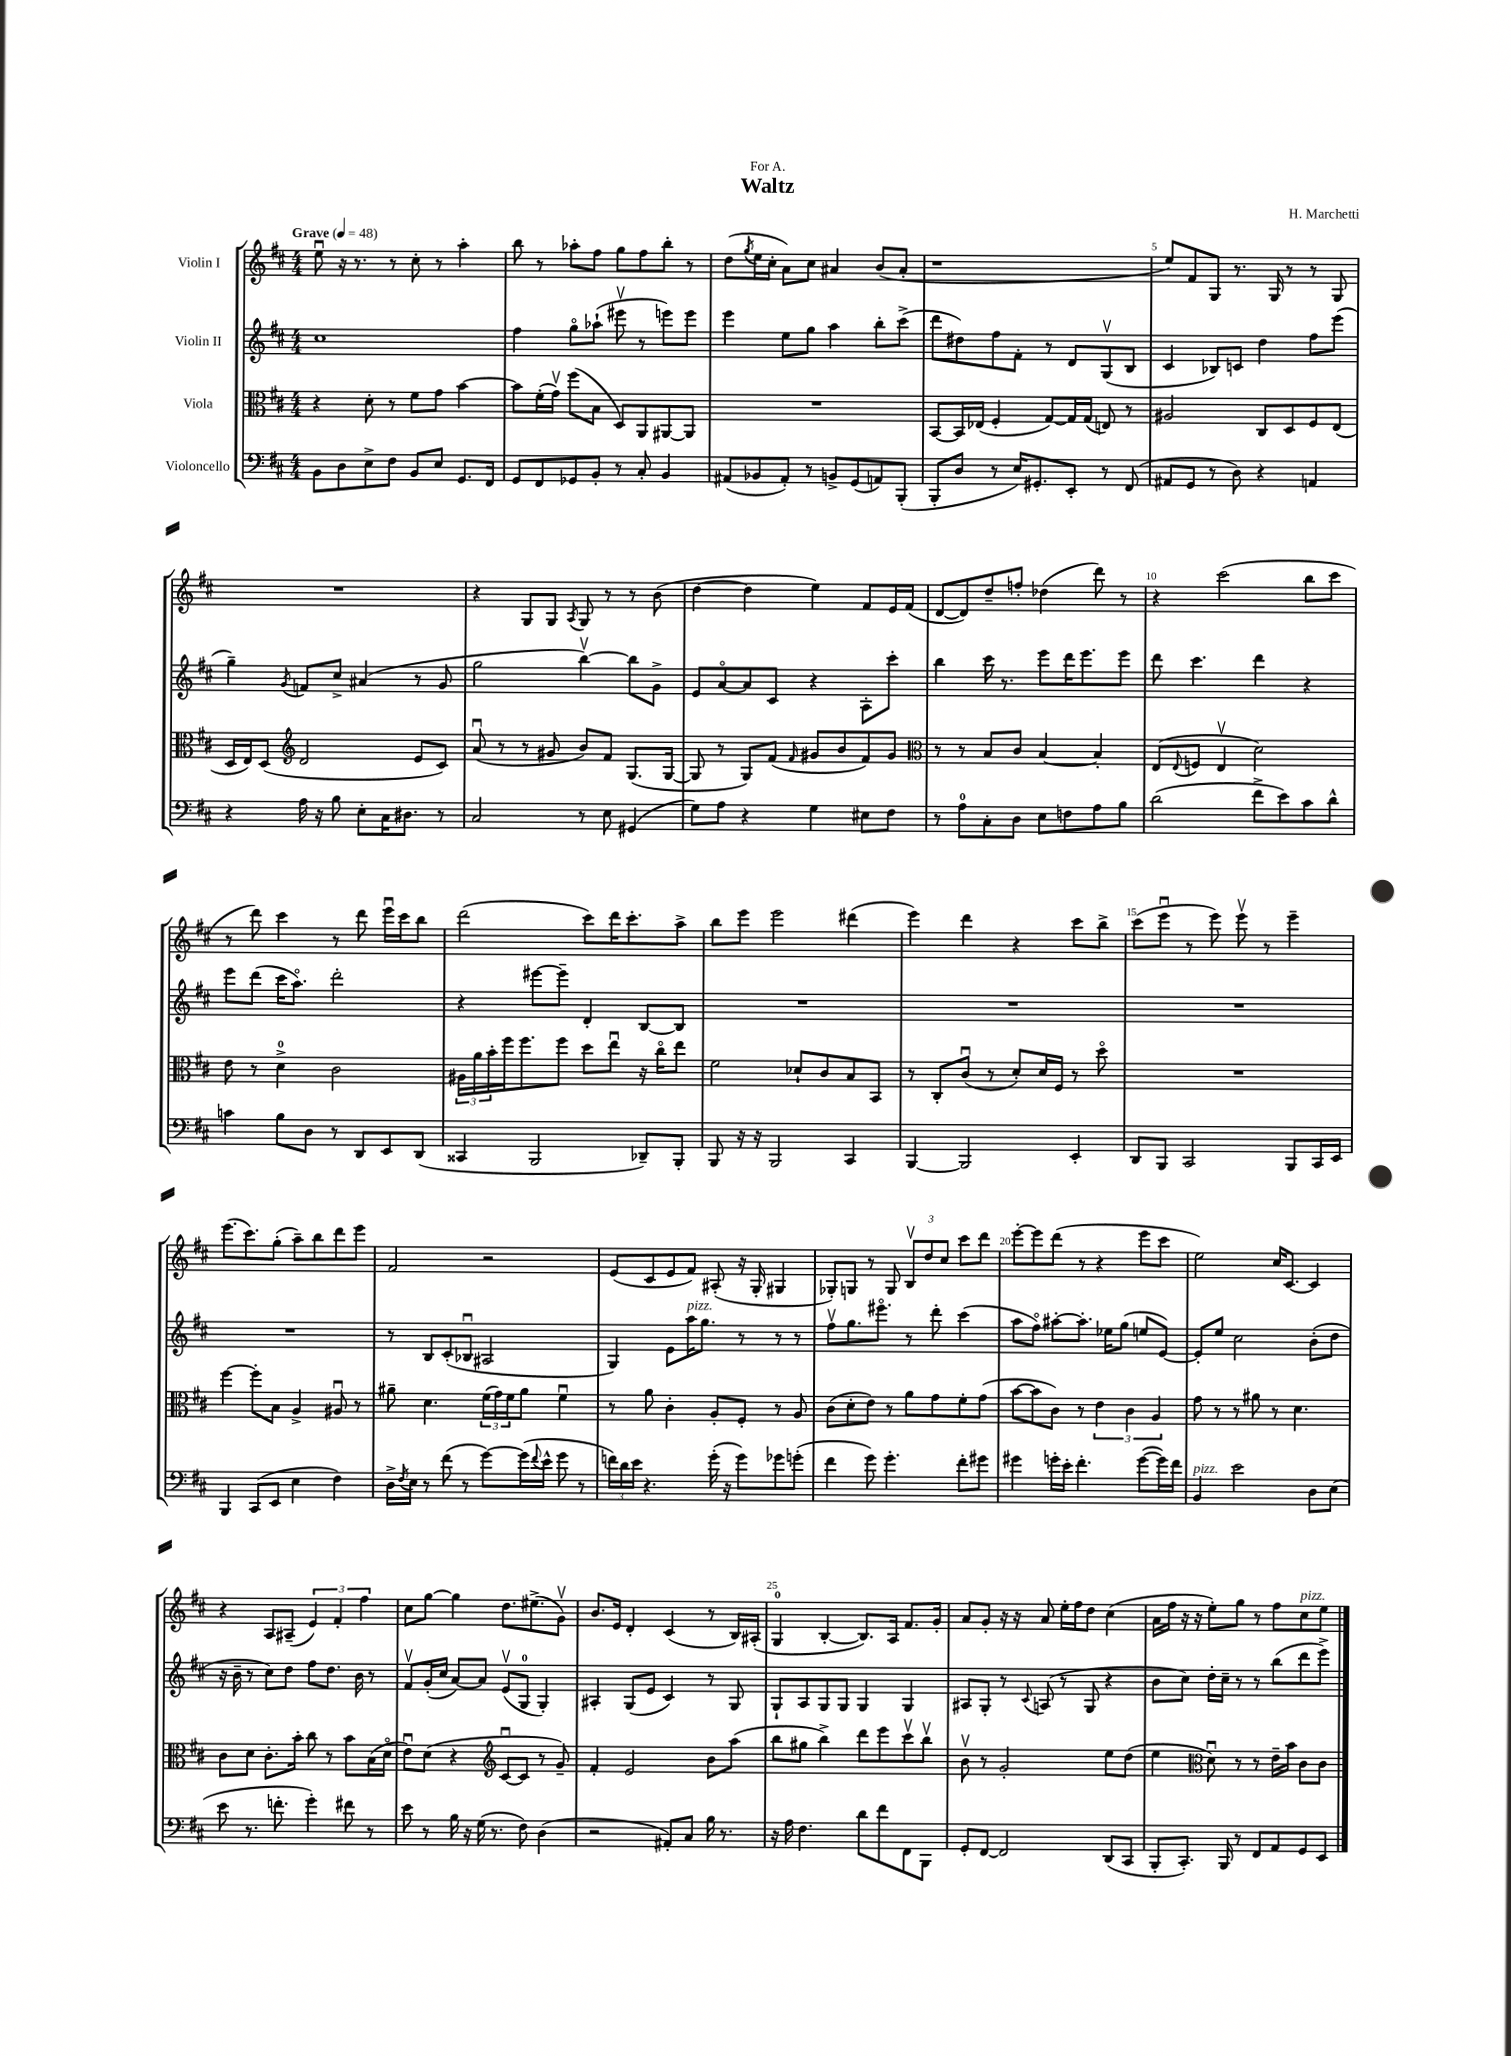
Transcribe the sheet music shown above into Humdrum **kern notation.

**kern	**kern	**kern	**kern
*part4	*part3	*part2	*part1
*staff4	*staff3	*staff2	*staff1
*I"Violoncello	*I"Viola	*I"Violin II	*I"Violin I
*clefF4	*clefC3	*clefG2	*clefG2
*k[f#c#]	*k[f#c#]	*k[f#c#]	*k[f#c#]
*M4/4	*M4/4	*M4/4	*M4/4
*MM48	*MM48	*MM48	*MM48
=1	=1	=1	=1
!	!	!	!LO:TX:a:B:t=Grave
8BB\L	4r	1cc#	8eeu\
8D\	.	.	16r
.	.	.	8.r
8E^\	8d'\	.	.
8F#\J	8r	.	8r
8BB/L	8f#\L	.	8cc#'\
8E/J	8g\J	.	8r
8.GG/L	[4b\	.	4aa'\
16FF#/Jk	.	.	.
=2	=2	=2	=2
8GG/L	8b\L]	4ff#\	8bb\
8FF#/	(16f#'\L	.	8r
.	16gv\JJ)	.	.
8GG-X/	(8ff#\L	8gg\L	8aa-X'\L
8BB'/J	8B\J	(8aa-X`\J	8ff#\J
8r	8D/L)	8eee#Xv\	8gg\L
8C#'/	8AA/	8r	8ff#\
4BB/	[8AA#X/	8eeen\L)	8bb'\J
.	8AA#/J]	8eee\J	8r
=3	=3	=3	=3
(8AA#X/L	1r	4eee\	(8dd\L
.	.	.	8qgg/
8BB-X/	.	.	16ee\L
.	.	.	16cc#'\JJ
8AA#'/J)	.	8ee\L	8a\L)
8r	.	8gg\J	8cc#\J
8BBn^/L	.	4aa\	4a#X/
(8GG/	.	.	.
8AAn/)	.	8bb'\L	(8b/L
(8BBB'/J	.	(8ccc#^\J	8a#'/J
=4	=4	=4	=4
8BBB'/L	[8BB/L	8ddd\L	1r
8D/J	16BB/L]	8dd#X\)	.
.	(16E-X/JJ	.	.
8r	4F#'/	8ff#\	.
16E/KL)	.	8f#'\J	.
8.GG#X'/	.	.	.
.	[8G/L)	8r	.
8EE'/J	16G/L]	8d/L	.
.	(16G/JJ	.	.
8r	8En/)	(8Gv/	.
(8FF#/	8r	8B/J	.
=5	=5	=5	=5
8AA#X/L	2A#X/	4c#/	8ee/L)
8GG/J	.	.	8f#/
8r	.	8B-X/L)	8G/J
8D\)	.	8cn/J	8.r
4r	8C#/L	4dd\	.
.	.	.	16G/
.	8D/	.	8r
4AAn/	8F#/	8ff#\L	8r
.	(8E/J	(8eee\J	8G/
!!LO:LB:g=z
=6	=6	=6	=6
4r	16D/LL	4gg~\)	1r
.	16E/J)	.	.
.	(8D/J	.	.
*	*clefG2	*	*
.	.	8qg/	.
16A\	2d/	8fn/L	.
16r	.	.	.
8B\	.	8cc#^/J	.
8E'\L	.	(4a#X/	.
16C#\K	.	.	.
8.D#X\J	.	.	.
.	8e/L	8r	.
8r	8c#/J)	8g/	.
=7	=7	=7	=7
2C#/	(8au/	2gg\	4r
.	8r	.	.
.	8r	.	8G/L
.	8g#X/	.	8G/J
.	.	.	8qA/
8r	8b/L)	[4bbv\)	8G/
8E\	8f#/J	.	8r
(4GG#X/	(8.G/L	8bb\L]	8r
.	.	8g^\J	(8b\
.	[16G/Jk	.	.
=8	=8	=8	=8
8G\L)	8G/]	8e/L	[4dd\
8A\J	8r	[8a/	.
4r	8G/L)	8a/]	4dd\]
.	(8f#/J	8c#/J	.
.	16qqf#/	.	.
4G\	8g#X/L	4r	4ee\)
.	8b/	.	.
8E#X\L	8f#/)	8A'\L	8f#/L
8F#\J	8g#/J	8ccc#'\J	16e/L
.	.	.	(16f#/JJ
=9	=9	=9	=9
*	*clefC3	*	*
8r	8r	4bb\	[8d/L
8A\L	8r	.	8d/])
8C#'\	8B/L	16ccc#\	8dd~/
.	.	8.r	.
8D\J	8c#/J	.	8ffn'/J
8E\L	[4B/	8eee\L	(4dd-X\
8Fn\	.	16ddd\K	.
.	.	8.eee\	.
8A\	4B'/]	.	8ddd\)
8B\J	.	8eee\J	8r
=10	=10	=10	=10
(2d\	(8E/L	8ddd\	4r
.	8qqE/	.	.
.	8Fn/J	4.ccc#\	.
.	4Ev/	.	(2ccc#\
8f#^\L	2d\)	4ddd\	.
8e\)	.	.	.
8c#\	.	4r	8bb\L
8d^^\J	.	.	8ccc#\J
!!LO:LB:g=z
=11	=11	=11	=11
4cn\	8e\	8eee\L	8r
.	8r	(8ddd\J	8ddd\)
8B\L	4d^\	16ccc#\KL	4ccc#\
.	.	8.aa\J)	.
8D\J	.	.	.
8r	2c#\	2ddd'\	8r
8DD/L	.	.	8ddd\
8EE/	.	.	16eeeu\LL
.	.	.	16ccc#\J
(8DD/J	.	.	8bb\J
=12	=12	=12	=12
4CC##X/	24A#X\LL	4r	(2ddd\
.	24a\	.	.
.	24b'\	.	.
.	16ff#\J	.	.
.	8.ff#\	.	.
2BBB/	.	[8eee#X\L	.
.	8ff#\J	8eee#~\J]	.
.	8dd\L	4d'/	8ccc#\L)
.	8eeu\J	.	16ddd\K
.	.	.	8.ccc#'\
8DD-X~/L)	16r	[8B/L	.
.	16cc#\KL	.	.
8BBB'/J	8ee\J	8B/J]	8aa^\J
=13	=13	=13	=13
8BBB/	2f#\	1r	8bb\L
16r	.	.	8eee\J
16r	.	.	.
2BBB/	.	.	2eee\
.	8d-X`/L	.	.
.	8c#/	.	.
4CC#/	8B/	.	(4ddd#X\
.	8BB/J	.	.
=14	=14	=14	=14
[4BBB/	8r	1r	4eee\)
.	8C#'/L	.	.
2BBB/]	(8c#u/J	.	4ddd\
.	8r	.	.
.	8d'/L)	.	4r
.	16d/L	.	.
.	16F#/JJ	.	.
4EE'/	8r	.	8ccc#\L
.	8dd\	.	8bb^\J
=15	=15	=15	=15
8DD/L	1r	1r	(8ccc#\L
8BBB/J	.	.	8eeeu\J
2CC#/	.	.	8r
.	.	.	8eee\)
.	.	.	8eeev\
.	.	.	8r
8BBB/L	.	.	4eee~\
16CC#/L	.	.	.
16EE/JJ	.	.	.
!!LO:LB:g=z
=16	=16	=16	=16
4BBB/	[4ff#\	1r	(8.eee\L
.	.	.	8.ccc#\)
(8CC#/L	8ff#'\L]	.	.
8EE/J	8B\J	.	(8gg'\J
4E\	4A^/	.	8aa~\L)
.	.	.	8bb\
4F#\)	8A#Xu/	.	8ddd\
.	8r	.	8eee\J
=17	=17	=17	=17
16D^\LL	8a#X~\	8r	2f#/
8qF#/	.	.	.
16E\JJ	.	.	.
8r	4.d\	8B/L	.
(8f#\	.	(8c#'/	.
8r	.	8B-Xu/J	.
[8g\L)	(24f#\LL	2A#X/	2r
.	24g\)	.	.
.	24f#\J	.	.
(16g\L]	8a#\J	.	.
8qqf#/	.	.	.
16e^^\JJ	.	.	.
8g\	4f#u\	.	.
8r	.	.	.
=18	=18	=18	=18
24fn\LL)	8r	4G/)	(8e/L
24d\	.	.	.
24e\JJ	.	.	.
4.r	8a\	.	8c#/
.	4c#'\	8e\L	8e/
!	!	!LO:TX:a:i:t=pizz.	!
.	.	16aa\K	8f#/J)
.	.	8.gg\J	.
(16g'\	8A'/L	.	(8A#X'/
16r	.	.	.
8g\L)	8F#'/J	8r	16r
.	.	.	16G'/
8g-X\	8r	8r	4G#X/
(8gn'\J	8A/	8r	.
=19	=19	=19	=19
4f#\	(8c#\L	8ff#v\L	8G-X'/L)
.	8d'\	8.gg\	8Gn/J
8g\)	8e\J)	.	8r
.	.	8.eee#X\J	.
4.g'\	8r	.	8G/
.	8a\L	8r	12Bv/L
.	.	.	12dd/
.	8g\	8ddd'\	.
.	.	.	12cc#/J
8f#'\L	8f#'\	(4ccc#\	8ccc#\L
8g#X\J	(8g\J	.	8ddd\J
=20	=20	=20	=20
4g#X\	[8b\L	8aa\L	[8eee'\L
.	8b\]	8ff#\J)	8eee\]
16gn'\LL	8c#\J)	[8aa#X'\L	(8ddd\J
16e'\JJ	.	.	.
4.f#'\	8r	8.aa#'\J]	8r
.	6e\	.	4r
.	.	16ee-X\KL	.
.	.	(8gg\J	.
.	6c#\	.	.
([8g\L	.	8een/L	8eee\L
.	6A/	.	.
16g\L])	.	[8e/J)	8ccc#\J
16f#\JJ	.	.	.
=21	=21	=21	=21
!LO:TX:a:i:t=pizz.	!	!	!
4BB/	8g\	8e'/L]	2ee\)
.	8r	8ee/J	.
2e\	8r	2cc#\	.
.	8a#X\	.	.
.	8r	.	16cc#/KL
.	.	.	[8.c#/J
.	4.d\	.	.
8D\L	.	(8b'\L	4c#/]
(8E\J	.	8dd\J	.
!!LO:LB:g=z
=22	=22	=22	=22
8e\	8c#\L	16r	4r
.	.	16b~\	.
8.r	8d\J	8r	.
.	8.c#'\L	8cc#\L)	8A/L
8.fn'\	.	.	.
.	.	8dd\J	(8A#X~/J
.	16b'\Jk	.	.
4g'\)	8cc#\	8ff#\L	6e/)
.	8r	8.dd\J	.
.	.	.	6f#'/
8f#X\	8b\L	.	.
.	.	16b\	.
.	.	.	6ff#\
8r	(16B\L	8r	.
.	16d\JJ	.	.
=23	=23	=23	=23
8e\	8eu\L)	8f#v/L	8cc#\L
8r	(8d\J	(16g'/L	[8gg\J
.	.	16cc#/JJ	.
16B\	4r	[8a/L)	4gg\]
16r	.	.	.
(16G\	.	8a/J]	.
8.r	.	.	.
*	*clefG2	*	*
.	[8c#u/L	(8ev/L	8.dd\L
8F#\)	8c#/J]	8G/J	.
.	.	.	(8.ee#X^\
(4D\	8r	4G'/)	.
.	8g~/)	.	8gv\J)
=24	=24	=24	=24
2r	4f#'/	4A#X'/	8.b/L
.	.	.	16e/Jk
.	2e/	(8G/L	4d'/
.	.	8e/J	.
8AA#X'/L)	.	4c#/)	(4c#/
8C#/J	.	.	.
16B\	8b\L	8r	8r
8.r	.	.	.
.	(8aa\J	8G/	16B/LL)
.	.	.	(16A#X'/JJ
=25	=25	=25	=25
16r	8bb\L	8G`/L	4G/
16A\	.	.	.
4.F#\	8gg#X\J	8A/	.
.	4bb^\)	8G/	[4B'/
.	.	8G/J	.
8d\L	8ddd\L	4G/	8.B/L])
8f#\	8eee\	.	.
.	.	.	16A/Jk
8FF#\	8ccc#v\	4G/	8.f#/L
8BBB\J	8bbv\J	.	.
.	.	.	16g'/Jk
=26	=26	=26	=26
8GG'/L	8bv\	8A#X/L	8a/L
[8FF#/J	8r	8G'/J	8g'/J
2FF#/]	2g'/	8r	16r
.	.	.	16r
.	.	8qqc#/	.
.	.	(8An/	8a/
.	.	8r	16ee'\LL
.	.	.	16ff#\J
.	.	8G/	8dd\J
(8DD/L	8ee\L	4r	(4cc#\
8CC#/J	(8dd\J	.	.
=27	=27	=27	=27
8BBB'/L	4ee\	8b\L	16a\LL
.	.	.	16ff#\JJ
8.CC#'/J)	.	8cc#\J)	16r
.	.	.	16r
*	*clefC3	*	*
.	8du\)	16dd'\LL	8ee'\L)
16BBB/	.	16cc#~\JJ	.
8r	8r	8r	8gg\J
8FF#/L	8r	8r	8r
8AA/	16e~\LL	(8bb\L	8ff#\L
.	16b\JJ	.	.
!	!	!	!LO:TX:a:i:t=pizz.
8GG/	8c#\L	8ddd\	8cc#\
8EE/J	8c#\J	8eee^\J)	8ee\J
==	==	==	==
*-	*-	*-	*-
